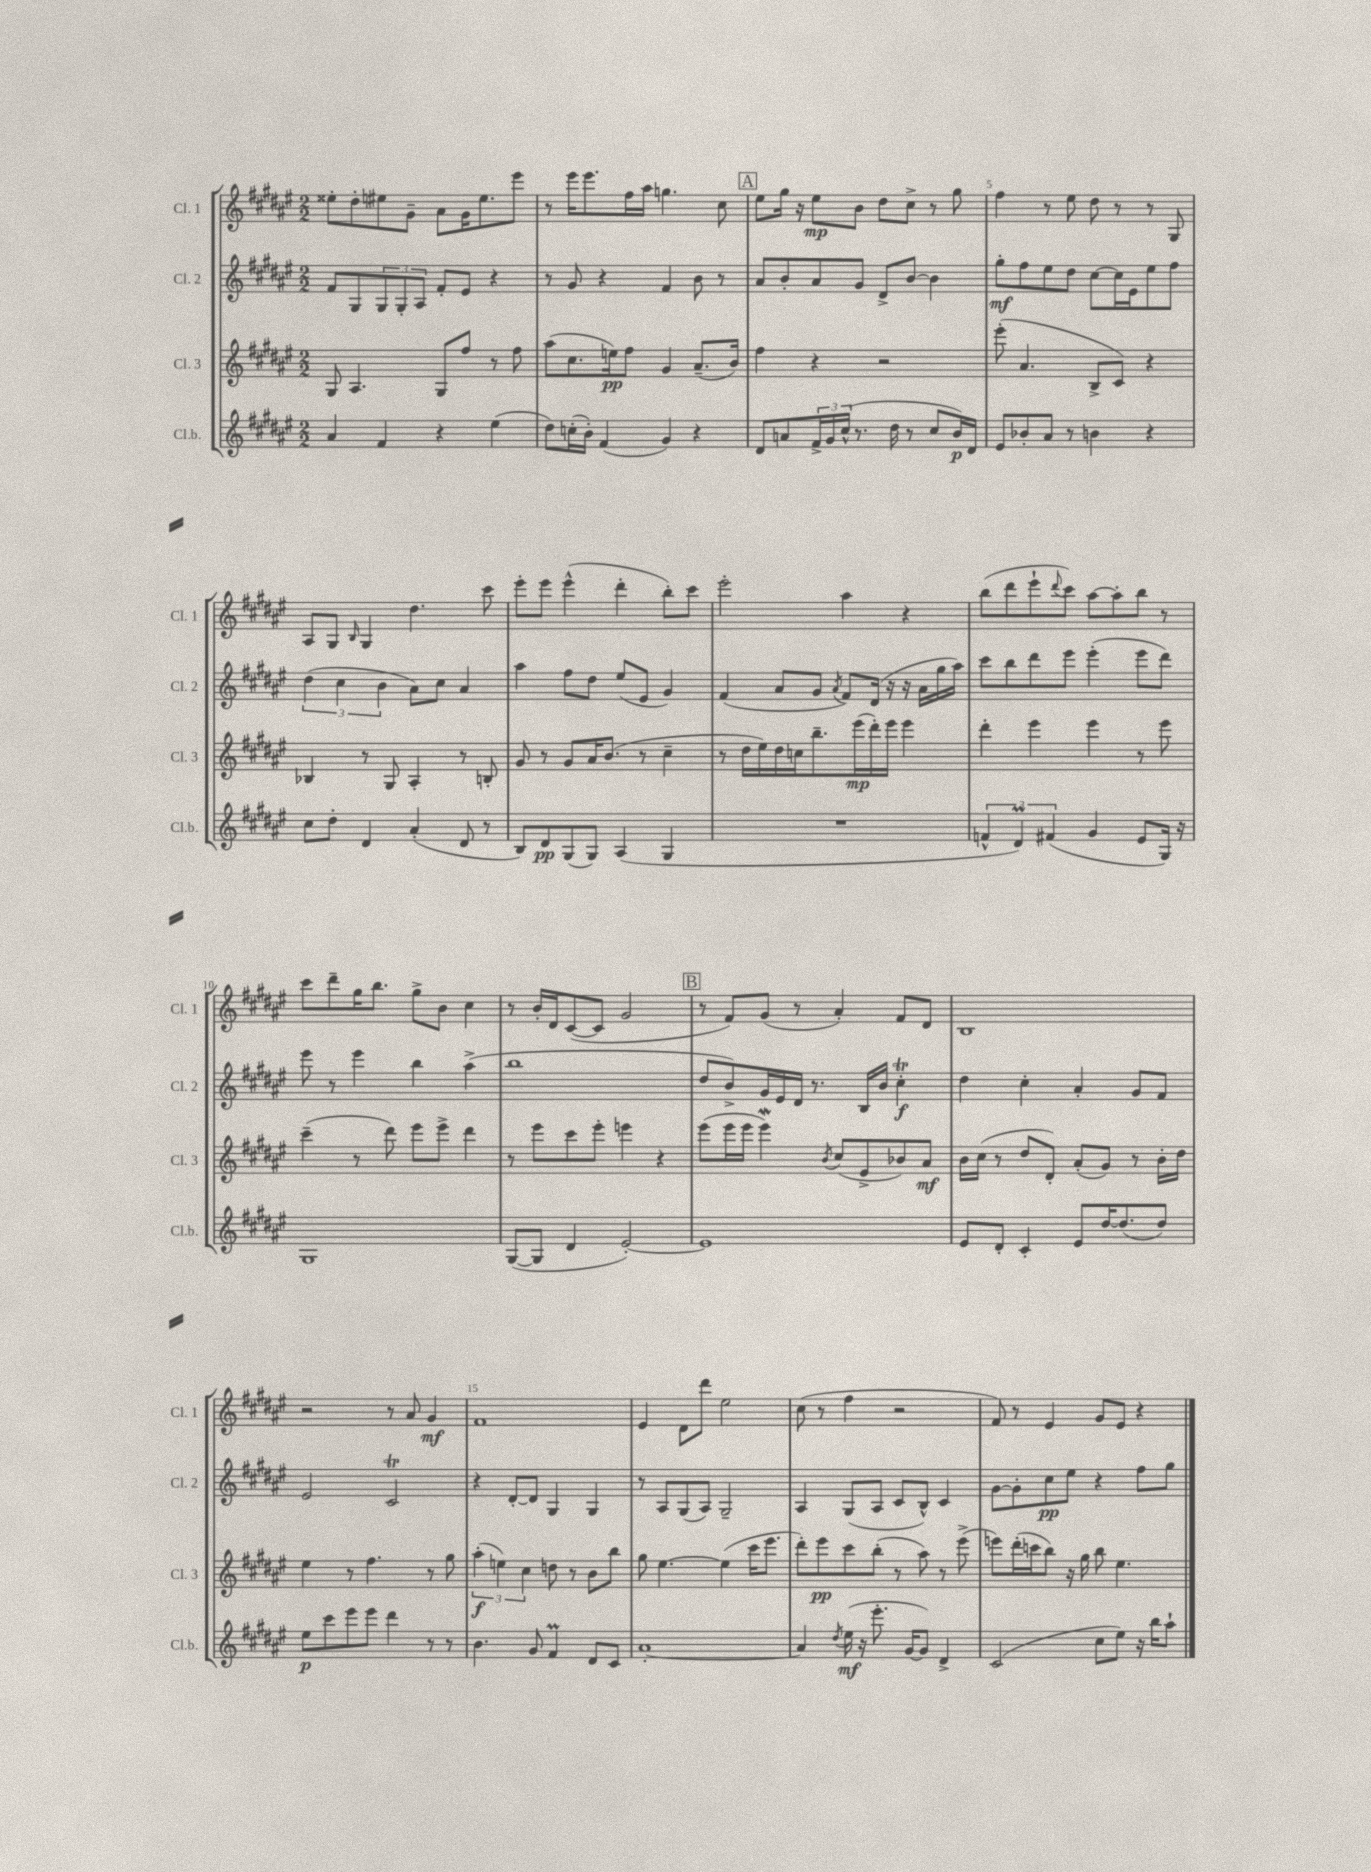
<<
\new StaffGroup <<
\new Staff = "s0" \with { instrumentName = "Cl. 1" shortInstrumentName = "Cl. 1" } {
    \clef treble \key fis \major \numericTimeSignature \time 2/2
    eisis''8-. dis''8-. eis''8 gis'8-- ais'8 gis'16 eis''8. eis'''8 |
    r8 eis'''16 eis'''8. fis''16 ais''16 g''4. cis''8 |
    \mark \markup { \box "A" } eis''8 gis''16 r16 eis''8\mp b'8 dis''8 cis''8-> r8 gis''8 |
    fis''4 r8 eis''8 dis''8 r8 r8 gis8 |
    ais8 gis8 \grace { b16 } gis4 dis''4. cis'''8 |
    eis'''8-. eis'''8 eis'''4-^( dis'''4-. b''8-.) cis'''8 |
    eis'''2-. ais''4 r4 |
    b''8( dis'''8 eis'''8-! \appoggiatura { dis'''8 } cis'''8) ais''8~ ais''8-. b''8 r8 |
    cis'''8 dis'''8-- gis''16 b''8. gis''8-> b'8 cis''4 |
    r8 b'16-. dis'16 cis'8~( cis'8 gis'2 |
    \mark \markup { \box "B" } r8 fis'8) gis'8( r8 ais'4-.) fis'8 dis'8 |
    b1 |
    r2 r8 ais'8 gis'4\mf |
    fis'1 |
    eis'4 dis'8 dis'''8 eis''2 |
    cis''8( r8 fis''4 r2 |
    fis'8) r8 eis'4 gis'8 eis'8 r4 \bar "|." |
}
\new Staff = "s1" \with { instrumentName = "Cl. 2" shortInstrumentName = "Cl. 2" } {
    \clef treble \key fis \major \numericTimeSignature \time 2/2
    fis'8 gis8 \tuplet 3/2 { gis8 gis8-. ais8 } fis'8-. eis'8 r4 |
    r8 gis'8 r4 fis'4 b'8 r8 |
    \mark \markup { \box "A" } ais'8 b'8-. ais'8 gis'8 dis'8-> b'8~ b'4 |
    gis''8-.\mf fis''8 eis''8 dis''8 cis''8~ cis''16 eis'16 eis''8 fis''8 |
    \tuplet 3/2 { dis''4( cis''4 b'4 } ais'8) cis''8 ais'4 |
    ais''4 fis''8 dis''8 eis''8( eis'8 gis'4) |
    fis'4( ais'8 gis'8 \acciaccatura { ais'8 } fis'8) dis'16( r16 r16 ais'16 gis''16 ais''16) |
    cis'''8 b''8 dis'''8 eis'''8 eis'''4-.( eis'''8 dis'''8) |
    eis'''8 r8 eis'''4 b''4 ais''4->( |
    b''1 |
    \mark \markup { \box "B" } dis''8 b'8->) gis'16 eis'16 dis'16 r8. b16 b'16 cis''4-.\trill\f |
    dis''4 cis''4-. ais'4-. gis'8 fis'8 |
    eis'2 cis'2\trill |
    r4 dis'8~-. dis'8 gis4 gis4 |
    r8 ais8 gis8( ais8) gis2-- |
    ais4 gis8( ais8 cis'8 b8-^) cis'4 |
    gis'8~ gis'8-. cis''8\pp eis''8 r4 fis''8 gis''8 \bar "|." |
}
\new Staff = "s2" \with { instrumentName = "Cl. 3" shortInstrumentName = "Cl. 3" } {
    \clef treble \key fis \major \numericTimeSignature \time 2/2
    gis8 ais4. gis8 fis''8 r8 fis''8 |
    ais''8( cis''8. e''16\pp) fis''8 gis'4 ais'8.--( b'16) |
    \mark \markup { \box "A" } fis''4 r4 r2 |
    eis'''8-.( ais'4. b8-> cis'8) r4 |
    bes4 r8 gis8 ais4-. r8 b8-. |
    gis'8 r8 gis'8 ais'16 b'8.( r8 cis''4-- |
    r8 dis''16 eis''16) dis''16 c''16 b''8.-- eis'''16\mp( dis'''16-.) eis'''16 eis'''4 |
    dis'''4-. eis'''4 eis'''4 r8 eis'''8 |
    cis'''4--( r8 dis'''8) eis'''8 eis'''8-> dis'''4 |
    r8 eis'''8 cis'''8 eis'''8-. e'''4 r4 |
    \mark \markup { \box "B" } eis'''8( eis'''16 eis'''16 eis'''4\mordent) \acciaccatura { b'8 } cis''8( eis'8-> bes'8) ais'8\mf |
    b'16 cis''16( r8 dis''8 dis'8-.) ais'8-.( gis'8) r8 b'16-. dis''16 |
    eis''4 r8 fis''4. r8 gis''8 |
    \tuplet 3/2 { ais''4-.\f( e''4) cis''4 } d''8 r8 b'8 b''8 |
    gis''8 eis''4.~ eis''4( cis'''16 eis'''8. |
    dis'''8-.) eis'''8\pp cis'''8 b''8-.( r8 ais''8) r8 eis'''8->( |
    e'''8) dis'''16-.( c'''16 b''8) r16 gis''16 b''8 eis''4. \bar "|." |
}
\new Staff = "s3" \with { instrumentName = "Cl.b." shortInstrumentName = "Cl.b." } {
    \clef treble \key fis \major \numericTimeSignature \time 2/2
    ais'4 fis'4 r4 eis''4( |
    dis''8) c''16-.( b'16-.) fis'4( gis'4) r4 |
    \mark \markup { \box "A" } dis'8 a'8 \tuplet 3/2 { fis'16-> gis'16 cis''16-^( } r8. dis''16 r8 cis''8 b'16\p) dis'16 |
    eis'8 bes'8-. ais'8 r8 b'4 r4 |
    cis''8 dis''8-. dis'4 ais'4-.( dis'8 r8 |
    b8) dis'8\pp gis8( gis8) ais4( gis4 |
    R1 |
    \tuplet 3/2 { f'4-^ dis'4\prall) fis'4( } gis'4 eis'8 gis16) r16 |
    gis1 |
    gis8~( gis8 dis'4 eis'2~-.) |
    \mark \markup { \box "B" } eis'1 |
    eis'8 dis'8-. cis'4-. eis'8 dis''16~ dis''8.( dis''8) |
    eis''8\p cis'''8 eis'''8 eis'''8 dis'''4 r8 r8 |
    b'4. gis'8 fis'4\prall dis'8 cis'8 |
    ais'1~-. |
    ais'4 \acciaccatura { dis''8 } eis''16\mf( r16 eis'''8.-. gis'16~ gis'8) dis'4-> |
    cis'2( cis''8 eis''8) r16 b''16 ais''8-! \bar "|." |
}
>>
>>
\layout { \context { \Score currentBarNumber = #2 \override BarNumber.break-visibility = ##(#f #t #t) barNumberVisibility = #(every-nth-bar-number-visible 5) } }
